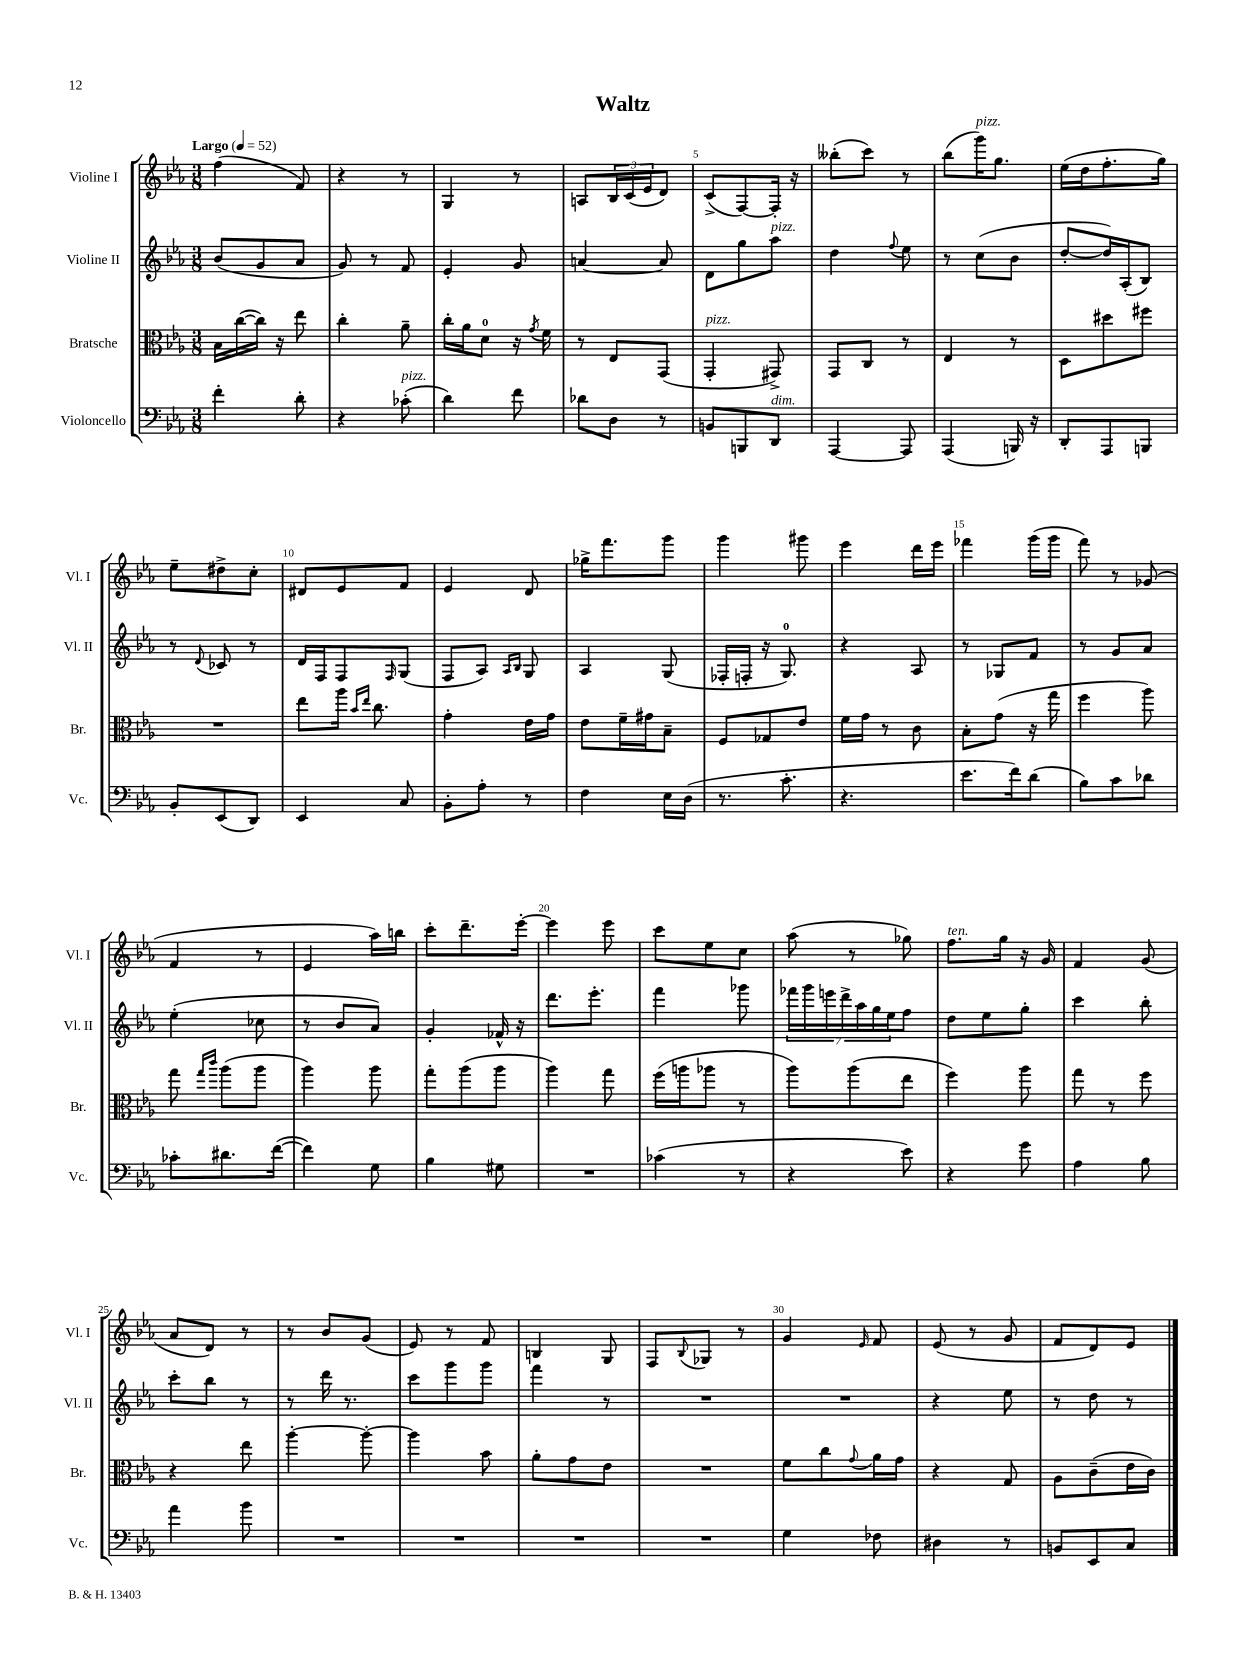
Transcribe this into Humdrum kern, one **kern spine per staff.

**kern	**kern	**kern	**kern
*staff4	*staff3	*staff2	*staff1
*clefF4	*clefC3	*clefG2	*clefG2
*k[b-e-a-]	*k[b-e-a-]	*k[b-e-a-]	*k[b-e-a-]
*M3/8	*M3/8	*M3/8	*M3/8
*MM52	*MM52	*MM52	*MM52
4f'	16B-	(8b-	(4ff
.	([16cc	.	.
.	16cc])	8g	.
.	16r	.	.
8d'	8ee-	8a-	8f)
=	=	=	=
4r	4cc'	8g)	4r
.	.	8r	.
(8c-'	8a-~	8f	8r
=	=	=	=
4d)	16cc'	4e-'	4G
.	16a-	.	.
.	8d	.	.
8f	16r	8g	8r
.	8qg	.	.
.	16f	.	.
=	=	=	=
8d-	8r	[4a	8A
8D	8E-	.	24B-
.	.	.	(24c
.	.	.	24e-
8r	(8GG	8a]	8d)
=	=	=	=
8BB	4GG'	8d	(8c^
8BBB	.	8gg	[8F)
8DD	8GG#^)	8aa-	16F']
.	.	.	16r
=	=	=	=
[4AAA-	8GG	4dd	(8bb--'
.	8C	.	8ccc)
.	.	8qqff	.
8AAA-]	8r	8ee-	8r
=	=	=	=
(4AAA-	4E-	8r	(8bb-
.	.	(8cc	16ggg)
.	.	.	8.gg
16BBB)	8r	8b-	.
16r	.	.	.
=	=	=	=
8DD'	8D	[8dd'	(16ee-
.	.	.	16dd
8AAA-	8dd#	16dd])	8.ff'
.	.	(16A-'	.
8BBB	8ff#	8B-)	.
.	.	.	16gg)
=	=	=	=
8BB-'	4.r	8r	8ee-~
.	.	8qqd	.
(8EE-	.	8c-	8dd#^
8DD)	.	8r	8cc'
=	=	=	=
4EE-	8ee-	16d	8d#
.	.	16F	.
.	16aa-	8F	8e-
.	16qqb-	.	.
.	16qqee-	.	.
.	8.cc	.	.
.	.	16qqF	.
8C	.	(8G	8f
=	=	=	=
8BB-'	4g'	8F	4e-
8A-'	.	8A-)	.
.	.	16qqA-	.
.	.	16qqB-	.
8r	16e-	8G	8d
.	16g	.	.
=	=	=	=
4F	8e-	4A-	16gg-^
.	.	.	8.fff
.	16f~	.	.
.	16g#	.	.
16E-	8B-~	(8G	8ggg
(16D	.	.	.
=	=	=	=
8.r	8F	16F-'	4ggg
.	.	16F'	.
.	8G-	16r	.
8.c'	.	8.G)	.
.	8e-	.	8ggg#
=	=	=	=
4.r	16f	4r	4eee-
.	16g	.	.
.	8r	.	.
.	8c	8A-	16ddd
.	.	.	16eee-
=	=	=	=
8.e-	8B-'	8r	4fff-
.	(8g	8G-	.
16f)	.	.	.
(8d	16r	8f	(16ggg
.	16gg	.	16ggg
=	=	=	=
8B-)	4ff	8r	8fff)
8c	.	8g	8r
8d-	8aa-)	8a-	(8g-
=	=	=	=
8c-'	8gg	(4ee-'	4f
.	16qqgg	.	.
.	16qqccc	.	.
8.d#	(8aa-	.	.
.	8aa-	8cc-	8r
([16f	.	.	.
=	=	=	=
4f])	4aa-)	8r	4e-
.	.	8b-	.
8G	8aa-	8a-)	16aa-)
.	.	.	16bb
=	=	=	=
4B-	8gg'	4g'	8ccc'
.	(8aa-	.	8.ddd~
8G#	8aa-	16f-^^	.
.	.	16r	[16eee-'
=	=	=	=
4.r	4aa-)	8.ddd	4eee-]
.	.	8.eee-'	.
.	8gg	.	8eee-
=	=	=	=
(4c-	(16ff	4fff	8ccc
.	16aa	.	.
.	8aa-	.	8ee-
8r	8r	8ggg-	8cc
=	=	=	=
4r	8aa-)	28fff-	(8aa-
.	.	28ggg	.
.	.	28eee	.
.	.	28ddd^	.
.	(8aa-	.	8r
.	.	28aa-	.
.	.	28gg	.
.	.	28ee-	.
8e-)	8ee-	8ff	8gg-)
=	=	=	=
4r	4ff)	8dd	8.ff
.	.	8ee-	.
.	.	.	16gg
8g	8aa-	8gg'	16r
.	.	.	16g
=	=	=	=
4A-	8gg	4ccc	4f
.	8r	.	.
8B-	8ff	8bb-'	(8g
=	=	=	=
4a-	4r	8ccc'	8a-
.	.	8bb-	8d)
8b-	8ee-	8r	8r
=	=	=	=
4.r	[4aa-'	8r	8r
.	.	16ddd	8b-
.	.	8.r	.
.	8aa-'_	.	(8g
=	=	=	=
4.r	4aa-]	8ccc	8e-)
.	.	8ggg	8r
.	8b-	8ggg	8f
=	=	=	=
4.r	8a-'	4fff	4B
.	8g	.	.
.	8e-	8r	8G
=	=	=	=
4.r	4.r	4.r	8F
.	.	.	8qqB-
.	.	.	8G-
.	.	.	8r
=	=	=	=
4G	8f	4.r	4g
.	8cc	.	.
.	8qqg	.	16qqe-
8F-	16a-	.	8f
.	16g	.	.
=	=	=	=
4D#	4r	4r	(8e-
.	.	.	8r
8r	8G	8ee-	8g
=	=	=	=
8BB	8A-	8r	8f
8EE-	(8c~	8dd	8d)
8C	16e-	8r	8e-
.	16c)	.	.
==	==	==	==
*-	*-	*-	*-
